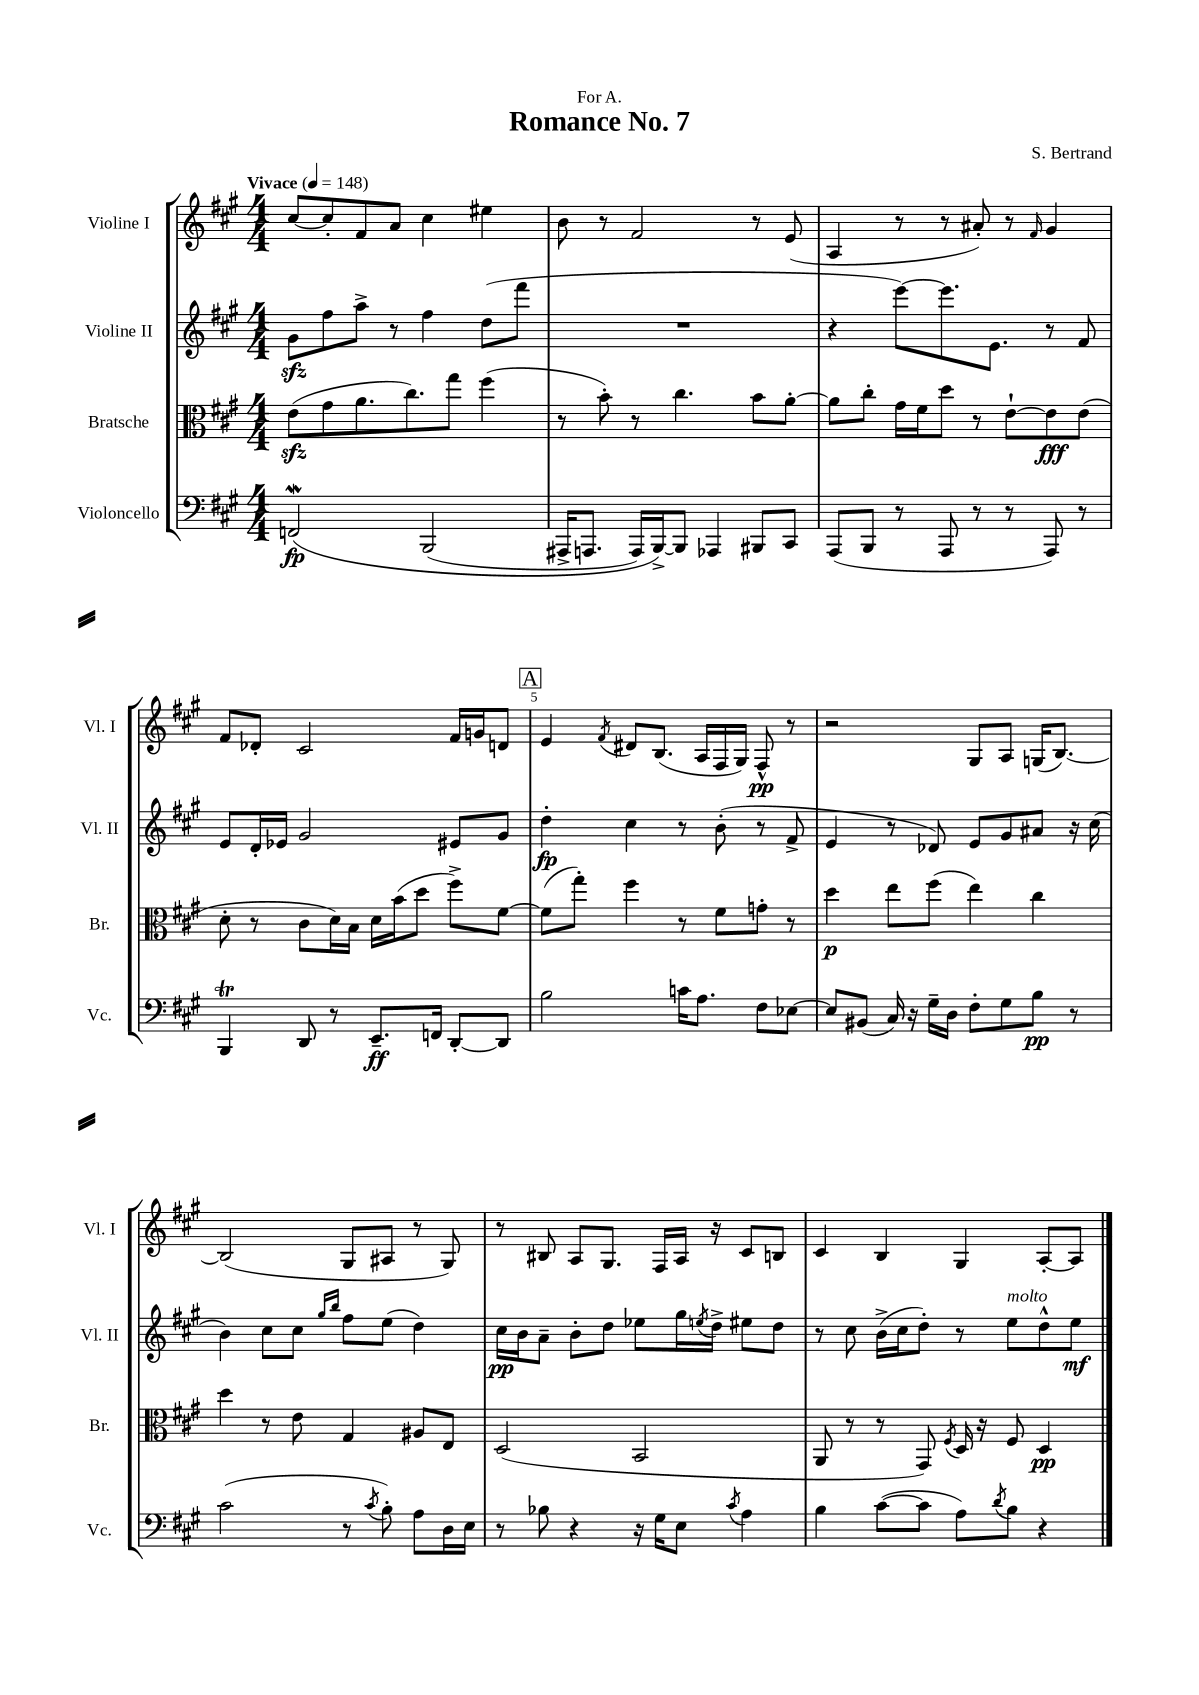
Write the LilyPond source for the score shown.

\header { title = "Romance No. 7" composer = "S. Bertrand" dedication = "For A." }
<<
\new StaffGroup <<
\new Staff = "s0" \with { instrumentName = "Violine I" shortInstrumentName = "Vl. I" } {
    \clef treble \key a \major \numericTimeSignature \time 4/4 \tempo "Vivace" 4 = 148
    cis''8~ cis''8-. fis'8 a'8 cis''4 eis''4 |
    b'8 r8 fis'2 r8 e'8( |
    a4 r8 r8 ais'8-.) r8 \grace { fis'16 } gis'4 |
    fis'8 des'8-. cis'2 fis'16 g'16 d'8 |
    \mark \markup { \box "A" } e'4 \acciaccatura { fis'8 } dis'8 b8.( a16 fis16 gis16) fis8-^\pp r8 |
    r2 gis8 a8 g16( b8.~) |
    b2( gis8 ais8 r8 gis8) |
    r8 bis8 a8 gis8. fis16 a16 r16 cis'8 b8 |
    cis'4 b4 gis4 a8~-. a8 \bar "|." |
}
\new Staff = "s1" \with { instrumentName = "Violine II" shortInstrumentName = "Vl. II" } {
    \clef treble \key a \major \numericTimeSignature \time 4/4
    gis'8\sfz fis''8 a''8-> r8 fis''4 d''8( fis'''8 |
    R1 |
    r4 e'''8~) e'''8. e'8. r8 fis'8 |
    e'8 d'16-. ees'16 gis'2 eis'8 gis'8 |
    \mark \markup { \box "A" } d''4-.\fp cis''4 r8 b'8-.( r8 fis'8-> |
    e'4 r8 des'8) e'8 gis'8 ais'8 r16 cis''16( |
    b'4) cis''8 cis''8 \grace { gis''16 b''16 } fis''8 e''8( d''4) |
    cis''16\pp b'16 a'8-- b'8-. d''8 ees''8 gis''16 \acciaccatura { e''8 } d''16-> eis''8 d''8 |
    r8 cis''8 b'16->( cis''16 d''8-.) r8 e''8^\markup { \italic "molto" } d''8-^ e''8\mf \bar "|." |
}
\new Staff = "s2" \with { instrumentName = "Bratsche" shortInstrumentName = "Br." } {
    \clef alto \key a \major \numericTimeSignature \time 4/4
    e'8\sfz( gis'8 a'8. cis''8.) gis''8 fis''4( |
    r8 b'8-.) r8 cis''4. b'8 a'8~-. |
    a'8 cis''8-. gis'16 fis'16 d''8 r8 e'8~-! e'8\fff e'8( |
    d'8-. r8 cis'8 d'16) b16 d'16 b'16( d''8 fis''8->) fis'8~ |
    \mark \markup { \box "A" } fis'8( gis''8-.) fis''4 r8 fis'8 g'8-. r8 |
    d''4\p e''8 fis''8( e''4) cis''4 |
    d''4 r8 e'8 gis4 ais8 e8 |
    d2( b,2 |
    a,8 r8 r8 gis,8) \acciaccatura { fis8 } d16 r16 fis8 d4\pp \bar "|." |
}
\new Staff = "s3" \with { instrumentName = "Violoncello" shortInstrumentName = "Vc." } {
    \clef bass \key a \major \numericTimeSignature \time 4/4
    f,2\mordent\fp\( b,,2( |
    ais,,16-> a,,8. a,,16) b,,16~->\) b,,8 aes,,4 bis,,8 cis,8 |
    a,,8( b,,8 r8 a,,8 r8 r8 a,,8) r8 |
    b,,4\trill d,8 r8 e,8.--\ff f,16 d,8~-. d,8 |
    \mark \markup { \box "A" } b2 c'16 a8. fis8 ees8~ |
    ees8 bis,8( cis16) r16 gis16-- d16 fis8-. gis8 b8\pp r8 |
    cis'2( r8 \acciaccatura { cis'8 } b8-.) a8 d16 e16 |
    r8 bes8 r4 r16 gis16 e8 \acciaccatura { cis'8 } a4 |
    b4 cis'8~( cis'8 a8) \acciaccatura { d'8 } b8 r4 \bar "|." |
}
>>
>>
\layout { \context { \Score \override BarNumber.break-visibility = ##(#f #t #t) barNumberVisibility = #(every-nth-bar-number-visible 5) } }
